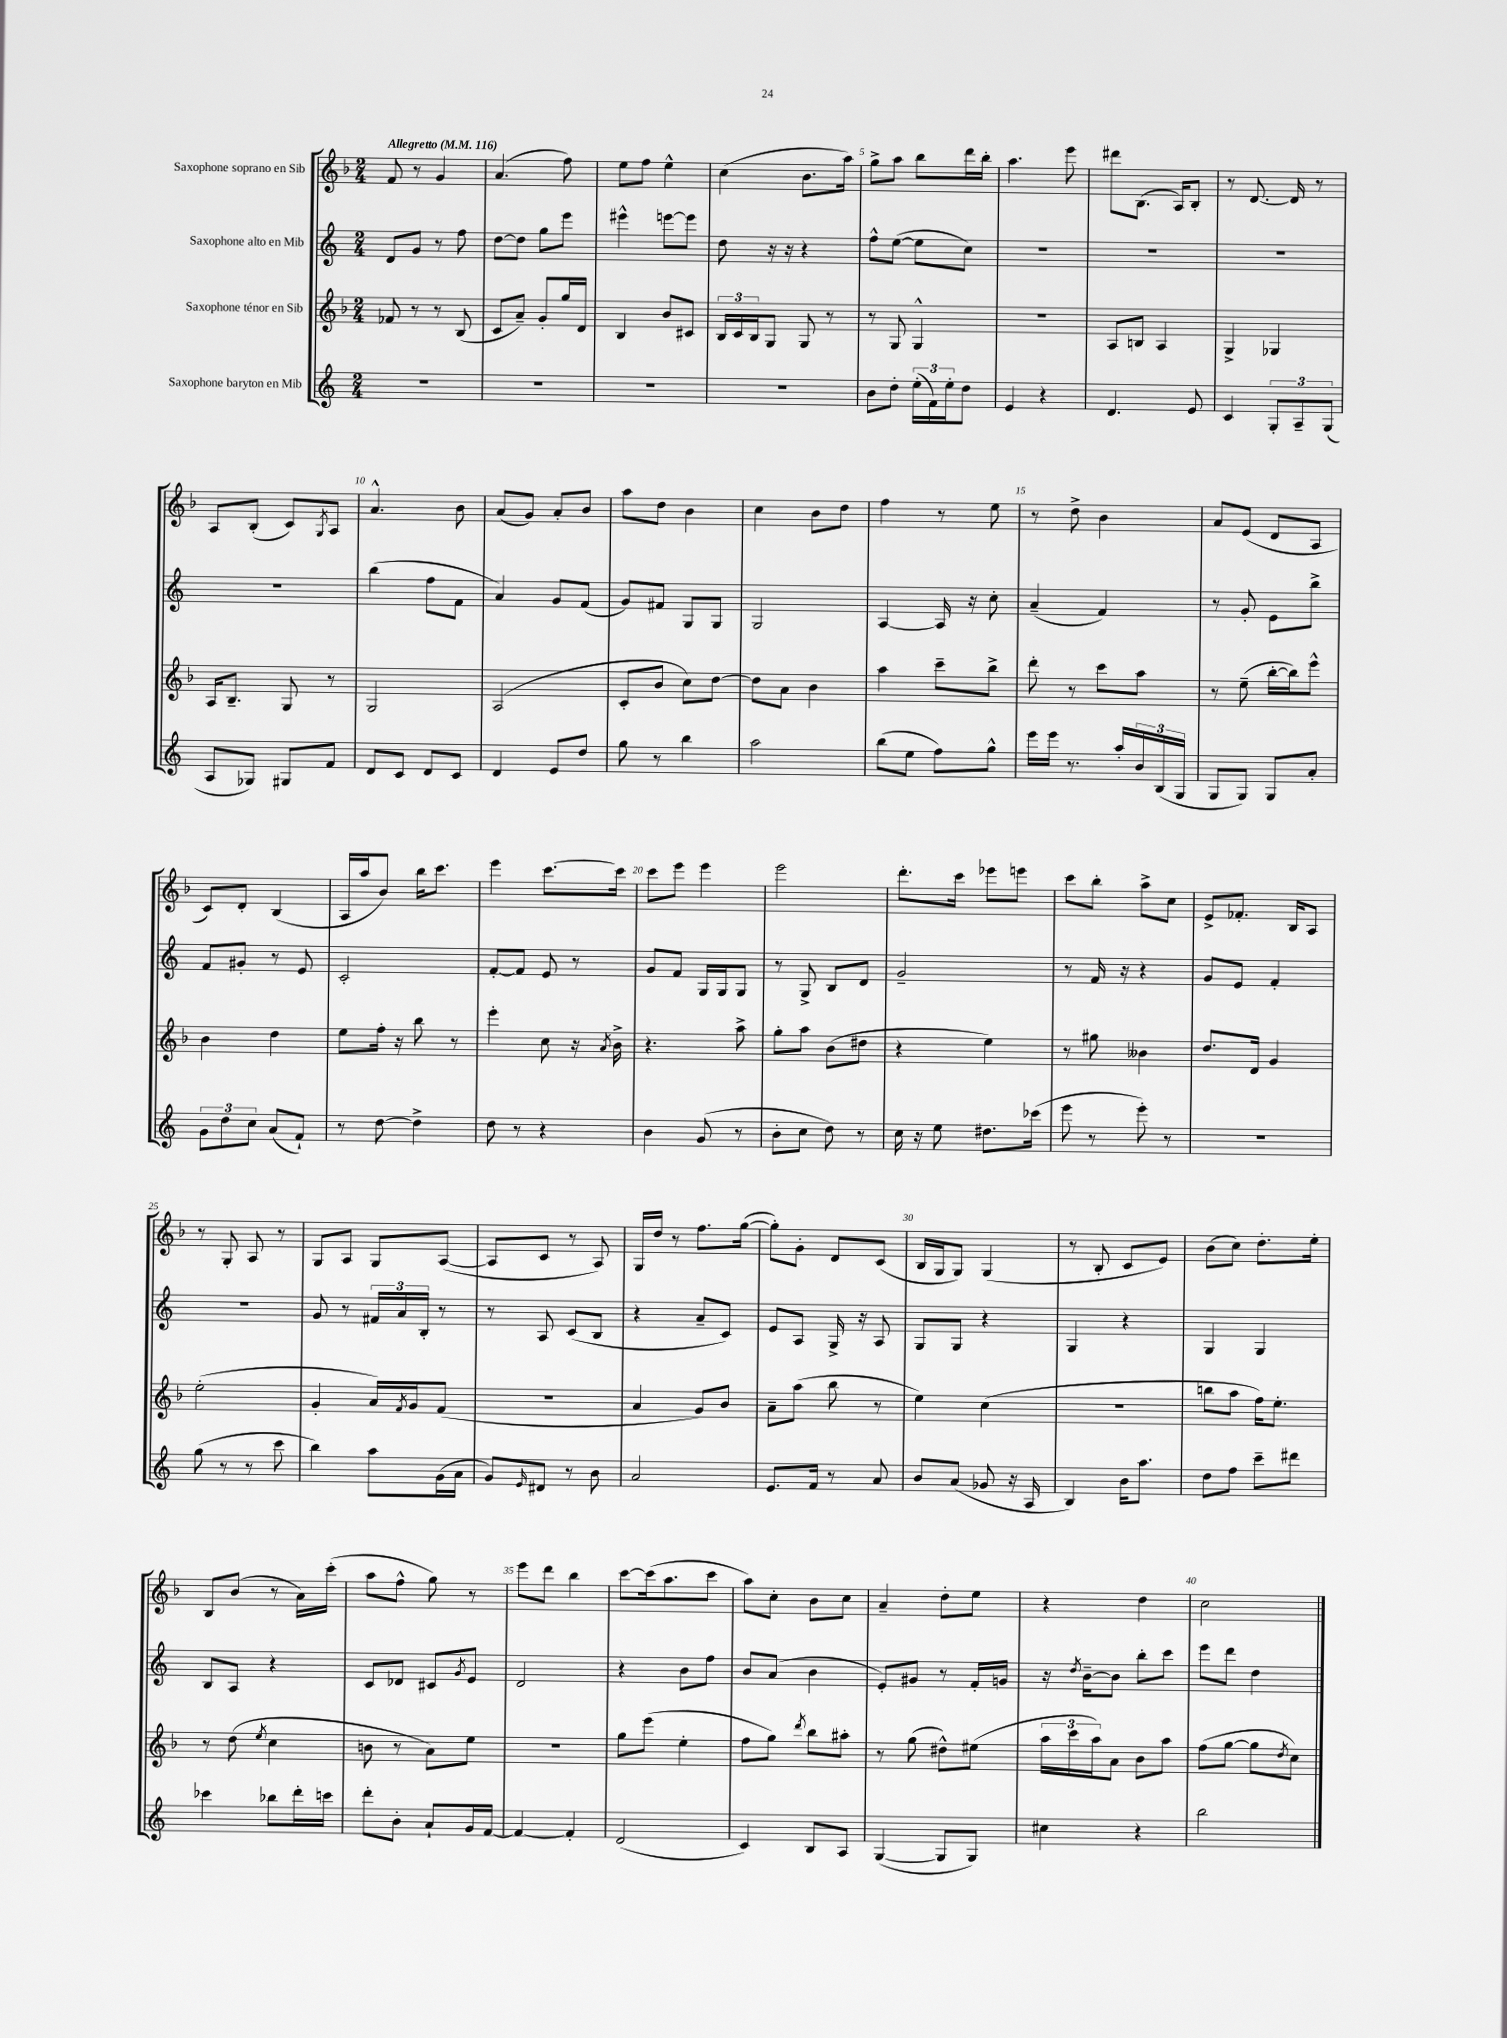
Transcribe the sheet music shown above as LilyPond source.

<<
\new StaffGroup <<
\new Staff = "s0" \with { instrumentName = "Saxophone soprano en Sib" } {
    \clef treble \key f \major \numericTimeSignature \time 2/4 \tempo "Allegretto" 4 = 116
    f'8 r8 g'4 |
    a'4.( f''8) |
    e''8 f''8 e''4-^ |
    c''4( bes'8. a''16) |
    g''8-> a''8 bes''8 d'''16 bes''16-. |
    a''4. e'''8 |
    dis'''8 bes8.( a16) bes8-. |
    r8 d'8.~ d'16 r8 |
    a8 bes8-.( c'8) \acciaccatura { g8 } a8 |
    a'4.-^ bes'8 |
    a'8( g'8) a'8-. bes'8 |
    a''8 d''8 bes'4 |
    c''4 bes'8 d''8 |
    f''4 r8 e''8 |
    r8 d''8-> bes'4 |
    a'8 e'8( d'8 a8 |
    c'8) d'8-. bes4( |
    a16 a''16 bes'8) bes''16 c'''8. |
    e'''4 c'''8.~ c'''16 |
    c'''8 e'''8 e'''4 |
    e'''2 |
    d'''8.-. c'''16 ees'''8 e'''8 |
    c'''8 bes''8-. a''8-> c''8 |
    e'8-> fes'8.-. bes16 a8 |
    r8 g8-. a8 r8 |
    g8 a8 g8 a8~( |
    a8 c'8 r8 a8) |
    g16 d''16 r8 f''8. g''16~( |
    g''8-.) g'8-. d'8 c'8( |
    bes16 g16 g8) g4( |
    r8 bes8-. c'8 e'8) |
    bes'8( c''8) d''8.-. e''16-. |
    bes8 bes'8( r8 a'16) c'''16-.( |
    a''8 f''8-^ g''8) r8 |
    e'''8 d'''8 bes''4 |
    c'''8~ c'''16( a''8. c'''8 |
    a''8) c''8-. bes'8 c''8 |
    a'4-- d''8-. e''8 |
    r4 d''4 |
    c''2 \bar "|." |
}
\new Staff = "s1" \with { instrumentName = "Saxophone alto en Mib" } {
    \clef treble \key c \major \numericTimeSignature \time 2/4
    d'8 g'8 r8 f''8 |
    d''8~ d''8 g''8 e'''8 |
    eis'''4-^ e'''8~ e'''8 |
    d''8 r16 r16 r4 |
    f''8-^ e''8~( e''8 c''8) |
    R2 |
    R2 |
    R2 |
    R2 |
    b''4( f''8 f'8 |
    a'4) g'8 f'8( |
    g'8) fis'8 g8 g8 |
    g2 |
    a4~ a16 r16 c''8-. |
    a'4--( f'4) |
    r8 g'8-. e'8 b''8-> |
    f'8 gis'8-. r8 e'8 |
    c'2-. |
    f'8~-. f'8 e'8 r8 |
    g'8 f'8 g16 g16 g8 |
    r8 g8-> b8 d'8 |
    g'2-- |
    r8 f'16 r16 r4 |
    g'8 e'8 f'4-. |
    R2 |
    g'8 r8 \tuplet 3/2 { fis'16 a'16 b16-. } r8 |
    r8 a8 c'8( b8 |
    r4 a'8-- c'8) |
    e'8 a8 g16-> r16 a8 |
    g8 g8 r4 |
    g4 r4 |
    g4 g4 |
    b8 a8 r4 |
    c'8 des'8 cis'8 \acciaccatura { g'8 } e'8 |
    d'2 |
    r4 b'8 f''8 |
    b'8 a'8( b'4 |
    e'8-.) gis'8 r8 f'16-. g'16 |
    r16 \acciaccatura { d''8 } b'16~-- b'8 b''8-. c'''8 |
    e'''8 d'''8 d''4 \bar "|." |
}
\new Staff = "s2" \with { instrumentName = "Saxophone ténor en Sib" } {
    \clef treble \key f \major \numericTimeSignature \time 2/4
    fes'8 r8 r8 bes8( |
    c'8 a'8--) g'8-. g''16 d'16 |
    bes4 bes'8 cis'8 |
    \tuplet 3/2 { bes16 c'16 bes16 } g8 g8 r8 |
    r8 g8 g4-^ |
    r2 |
    a8 b8 a4 |
    g4-> ges4 |
    a16 bes8.-- g8 r8 |
    g2 |
    a2( |
    c'8-. bes'8 c''8) d''8~ |
    d''8 a'8 bes'4 |
    a''4 c'''8-- bes''8-> |
    d'''8-. r8 c'''8 a''8 |
    r8 e''8--( bes''16~-. bes''16) e'''8-^ |
    bes'4 d''4 |
    e''8 f''16-. r16 bes''8 r8 |
    e'''4-. c''8 r16 \acciaccatura { a'8 } bes'16-> |
    r4. a''8-> |
    g''8-. a''8 bes'8( dis''8 |
    r4 e''4) |
    r8 gis''8 beses'4 |
    d''8. d'16 g'4 |
    e''2-.( |
    g'4-. a'16) \acciaccatura { f'8 } g'16 f'8( |
    r2 |
    a'4 g'8) bes'8 |
    a'8-- a''8( bes''8 r8 |
    e''4) c''4( |
    r2 |
    b''8 a''8 f''16) e''8.-. |
    r8 d''8( \acciaccatura { e''8 } c''4 |
    b'8 r8 a'8) e''8 |
    R2 |
    g''8 e'''8( e''4-. |
    f''8 g''8) \acciaccatura { d'''8 } bes''8 ais''8-. |
    r8 g''8( dis''8-^) eis''8( |
    \tuplet 3/2 { a''16 c'''16 a''16) } a'8 bes'8 a''8 |
    f''8( g''8~ g''8 \acciaccatura { d''8 } c''8) \bar "|." |
}
\new Staff = "s3" \with { instrumentName = "Saxophone baryton en Mib" } {
    \clef treble \key c \major \numericTimeSignature \time 2/4
    R2 |
    R2 |
    R2 |
    R2 |
    b'8 d''8-. \tuplet 3/2 { e''16-.( f'16) e''16-. } d''8 |
    e'4 r4 |
    d'4. e'8 |
    c'4 \tuplet 3/2 { g8-. a8-- g8( } |
    a8 ges8) gis8 f'8 |
    d'8 c'8 d'8 c'8 |
    d'4 e'8 d''8 |
    g''8 r8 b''4 |
    a''2 |
    b''8( e''8 f''8) g''8-^ |
    e'''16 e'''16 r8. a''16-. \tuplet 3/2 { b'16 b16( g16 } |
    g8 g8) g8 a'8-. |
    \tuplet 3/2 { g'8 d''8 c''8 } a'8( f'8-!) |
    r8 d''8~ d''4-> |
    d''8 r8 r4 |
    b'4 g'8( r8 |
    b'8-. c''8 d''8) r8 |
    c''16 r16 e''8 dis''8. ces'''16( |
    e'''8 r8 e'''8-.) r8 |
    R2 |
    g''8( r8 r8 c'''8 |
    b''4) a''8 g'16( a'16 |
    g'8) \grace { e'16 } dis'8 r8 b'8 |
    a'2 |
    e'8. f'16 r8 a'8 |
    b'8 a'8( ges'8 r16 a16 |
    b4) b'16 a''8. |
    d''8 f''8 c'''8-- dis'''8 |
    ces'''4 bes''8 d'''16-. c'''16 |
    d'''8-. b'8-. a'8-! g'16 f'16~ |
    f'4~ f'4-. |
    d'2( |
    c'4) b8 a8 |
    g4~( g8 g8) |
    cis''4 r4 |
    b''2 \bar "|." |
}
>>
>>
\layout { \context { \Score \override BarNumber.break-visibility = ##(#f #t #t) barNumberVisibility = #(every-nth-bar-number-visible 5) } }
